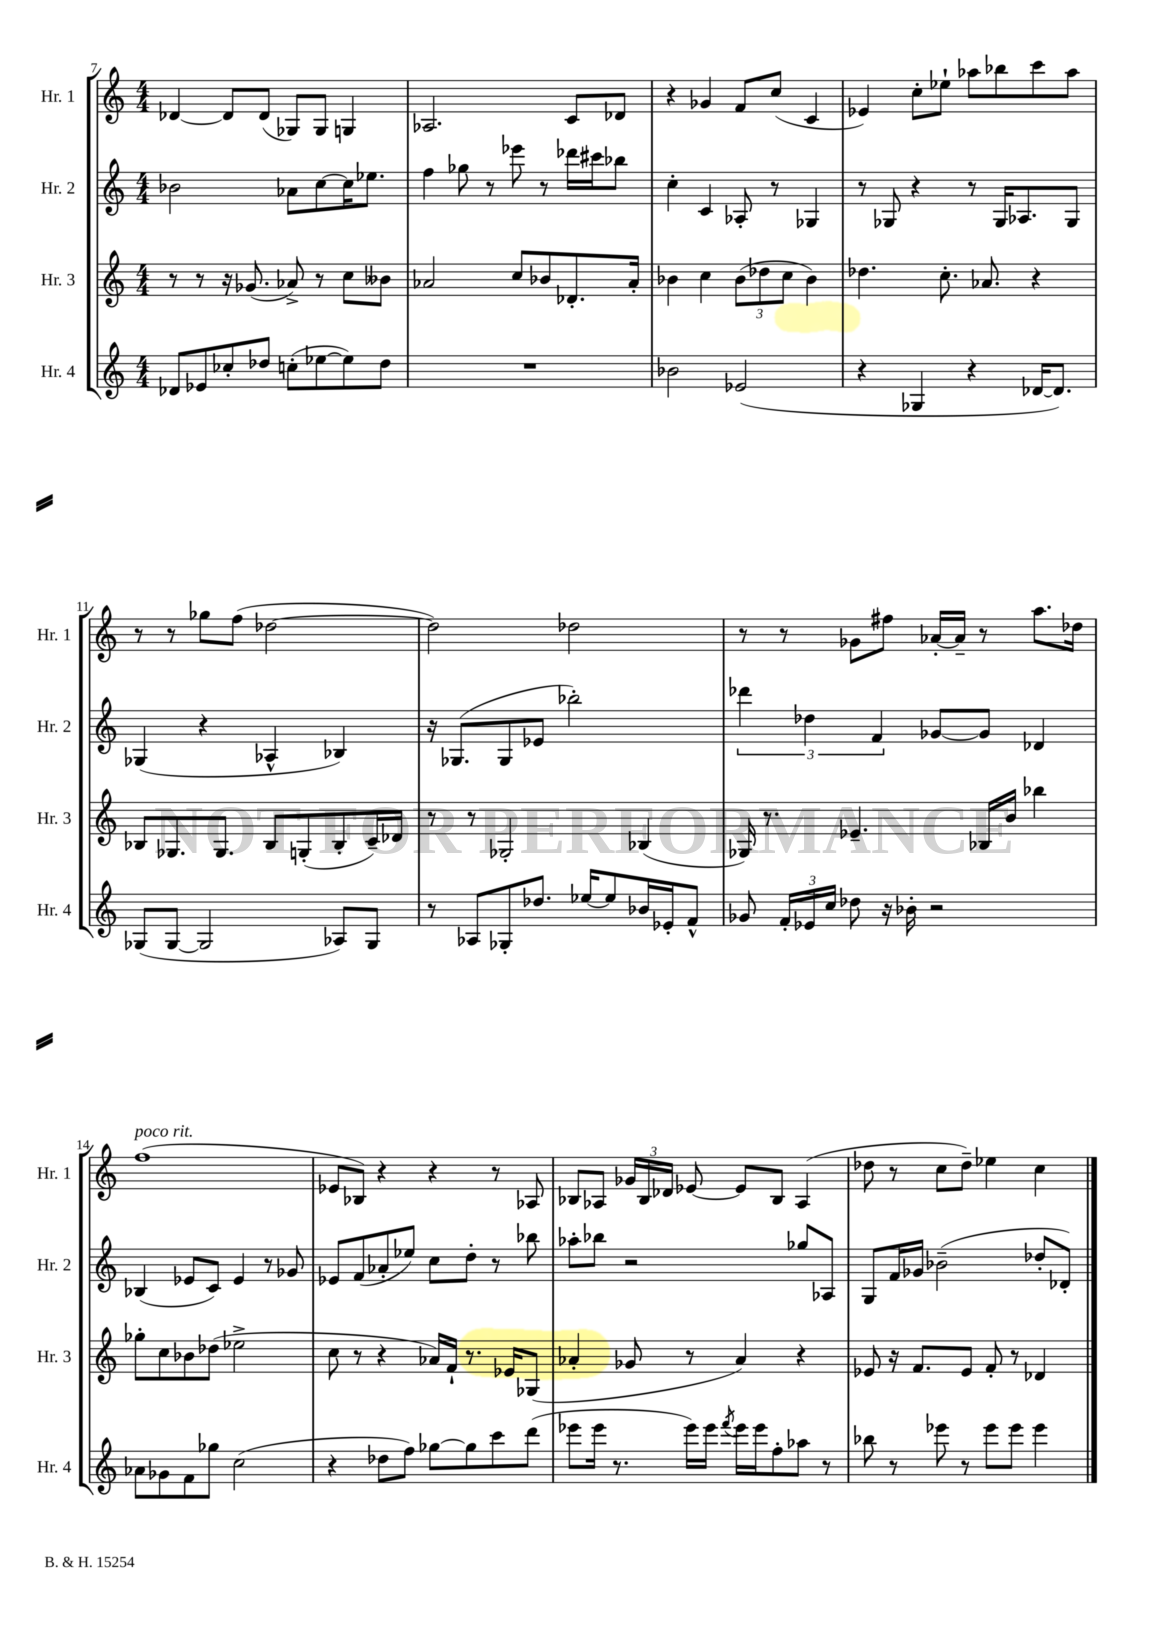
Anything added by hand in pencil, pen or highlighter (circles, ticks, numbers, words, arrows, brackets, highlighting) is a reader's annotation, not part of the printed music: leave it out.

**kern	**kern	**kern	**kern
*part4	*part3	*part2	*part1
*staff4	*staff3	*staff2	*staff1
*I"Hr. 4	*I"Hr. 3	*I"Hr. 2	*I"Hr. 1
*I'Hr. 4	*I'Hr. 3	*I'Hr. 2	*I'Hr. 1
*clefG2	*clefG2	*clefG2	*clefG2
*k[]	*k[]	*k[]	*k[]
*M4/4	*M4/4	*M4/4	*M4/4
=7	=7	=7	=7
8d-X/L	8r	2b-X\	[4d-X/
8e-X/	8r	.	.
8cc-X'/	16r	.	8d-/L]
.	(8.g-X/	.	.
8dd-X/J	.	.	(8d-/J
(8ccn'\L	8a-X^/)	8a-X\L	8G-X/L)
[8ee-X\	8r	[8cc\	8G-/J
8ee-\])	8cc\L	16cc\K]	4Gn/
.	.	8.ee-X\J	.
8dd-\J	8b--X\J	.	.
=8	=8	=8	=8
1r	2a-X/	4ff\	2.A-X/
.	.	8gg-X\	.
.	.	8r	.
.	8cc/L	8eee-X\	.
.	8b-X/	8r	.
.	8.d-X'/	16ddd-X\LL	8c/L
.	.	16ccc#X\J	.
.	.	8bb-X\J	8d-X/J
.	16a-'/Jk	.	.
=9	=9	=9	=9
2b-X\	4b-X\	4cc'\	4r
.	4cc\	4c/	4g-X/
(2e-X/	(12b-\L	8A-X'/	8f/L
.	12dd-X\	.	.
.	.	8r	(8cc/J
.	12cc\J	.	.
.	4b-\)	4G-X/	4c/
=10	=10	=10	=10
4r	4.dd-X\	8r	4e-X/)
.	.	8G-X/	.
4G-X/	.	4r	8cc'\L
.	8.cc'\	.	8ee-X`\J
4r	.	8r	8aa-X\L
.	8.a-X/	.	.
.	.	16G-/KL	8bb-X\
.	.	8.A-X/	.
[16d-X/KL	4r	.	8ccc\
8.d-/J])	.	.	.
.	.	8G-/J	8aa-\J
!!LO:LB:g=z
=11	=11	=11	=11
(8G-X/L	8B-X/L	(4G-X/	8r
[8G-/J	8.G-X/	.	8r
2G-/]	.	4r	8gg-X\L
.	8.G-/J	.	.
.	.	.	(8ff\J
.	8B-/L	4A-X^^/	[2dd-X\
.	(8Gn'/	.	.
8A-X/L)	8B-'/	4B-X/)	.
8G-/J	16c~/L)	.	.
.	16d-X/JJ	.	.
=12	=12	=12	=12
8r	8r	16r	2dd-\])
.	.	(8.G-X/L	.
8A-X/L	8r	.	.
8G-X'/	2G-X'/	8G-/	.
8.dd-X/J	.	8e-X/J	.
.	.	2bb-X'\)	2dd-X\
[16ee-X/KL	.	.	.
8ee-/]	.	.	.
16b-X/L	(4B-X/	.	.
16e-X'/J	.	.	.
8f^^/J	.	.	.
=13	=13	=13	=13
8g-X/	16G-X/)	6ddd-X\	8r
.	8.r	.	.
24f'/LL	.	.	8r
24e-X/	.	6dd-X\	.
24cc/JJ	.	.	.
8dd-X\	4.e-X~/	.	8g-X\L
.	.	6f/	.
16r	.	.	8ff#X\J
16b-X'\	.	.	.
2r	.	[8g-X/L	[16a-X'/LL
.	.	.	16a-~/JJ]
.	16B-X/LL	8g-/J]	8r
.	16b/JJ	.	.
.	4bb-X\	4d-X/	8.aa\L
.	.	.	16dd-X\Jk
!!LO:LB:g=z
=14	=14	=14	=14
!	!	!	!LO:TX:a:i:t=poco rit.
8a-X\L	8gg-X'\L	(4B-X/	(1ff
8g-X\	8cc\	.	.
8f\	8b-X\	8e-X/L	.
8gg-X\J	(8dd-X\J	8c/J)	.
(2cc\	2ee-X^\	4e-/	.
.	.	8r	.
.	.	8g-X/	.
=15	=15	=15	=15
4r	8cc\	8e-X/L	8e-X/L
.	8r	(8f/	8B-X/J)
8dd-X\L	4r	8a-X'/	4r
8ff\J)	.	8ee-X/J)	.
[8gg-X\L	16a-X/LL)	8cc\L	4r
.	16f`/JJ	.	.
8gg-\]	8.r	8dd'\J	.
8ccc\	.	8r	8r
.	16e-X/KL	.	.
(8ddd\J	(8G-X/J	8bb-X\	8A-X/
=16	=16	=16	=16
8eee-X\L	4a-X'/	8aa-X'\L	8B-X/L
16eee-\Jk	.	8bb-X\J	8A-X/J
8.r	.	.	.
.	8g-X/	2r	24g-X/LL
.	.	.	24B-/
.	.	.	24d-X/JJ
16eee-\LL)	8r	.	[8e-X/
16eee-\JJ	.	.	.
8qfff/	.	.	.
16eee-\LL	4a-/)	.	8e-/L]
16eee-\J	.	.	.
8ff'\	.	.	8B-/J
8aa-X\J	4r	8gg-X/L	(4A-/
8r	.	8A-X/J	.
=17	=17	=17	=17
8bb-X\	8e-X/	8G/L	8dd-X\
8r	16r	16f/L	8r
.	8.f/L	16g-X/JJ	.
8eee-X\	.	(2b-X~\	8cc\L
8r	8e-/J	.	8dd-~\J)
8eee-\L	8f'/	.	4ee-X\
8eee-\J	8r	.	.
4eee-\	4d-X/	8dd-X'/L	4cc\
.	.	8d-X'/J)	.
==	==	==	==
*-	*-	*-	*-
